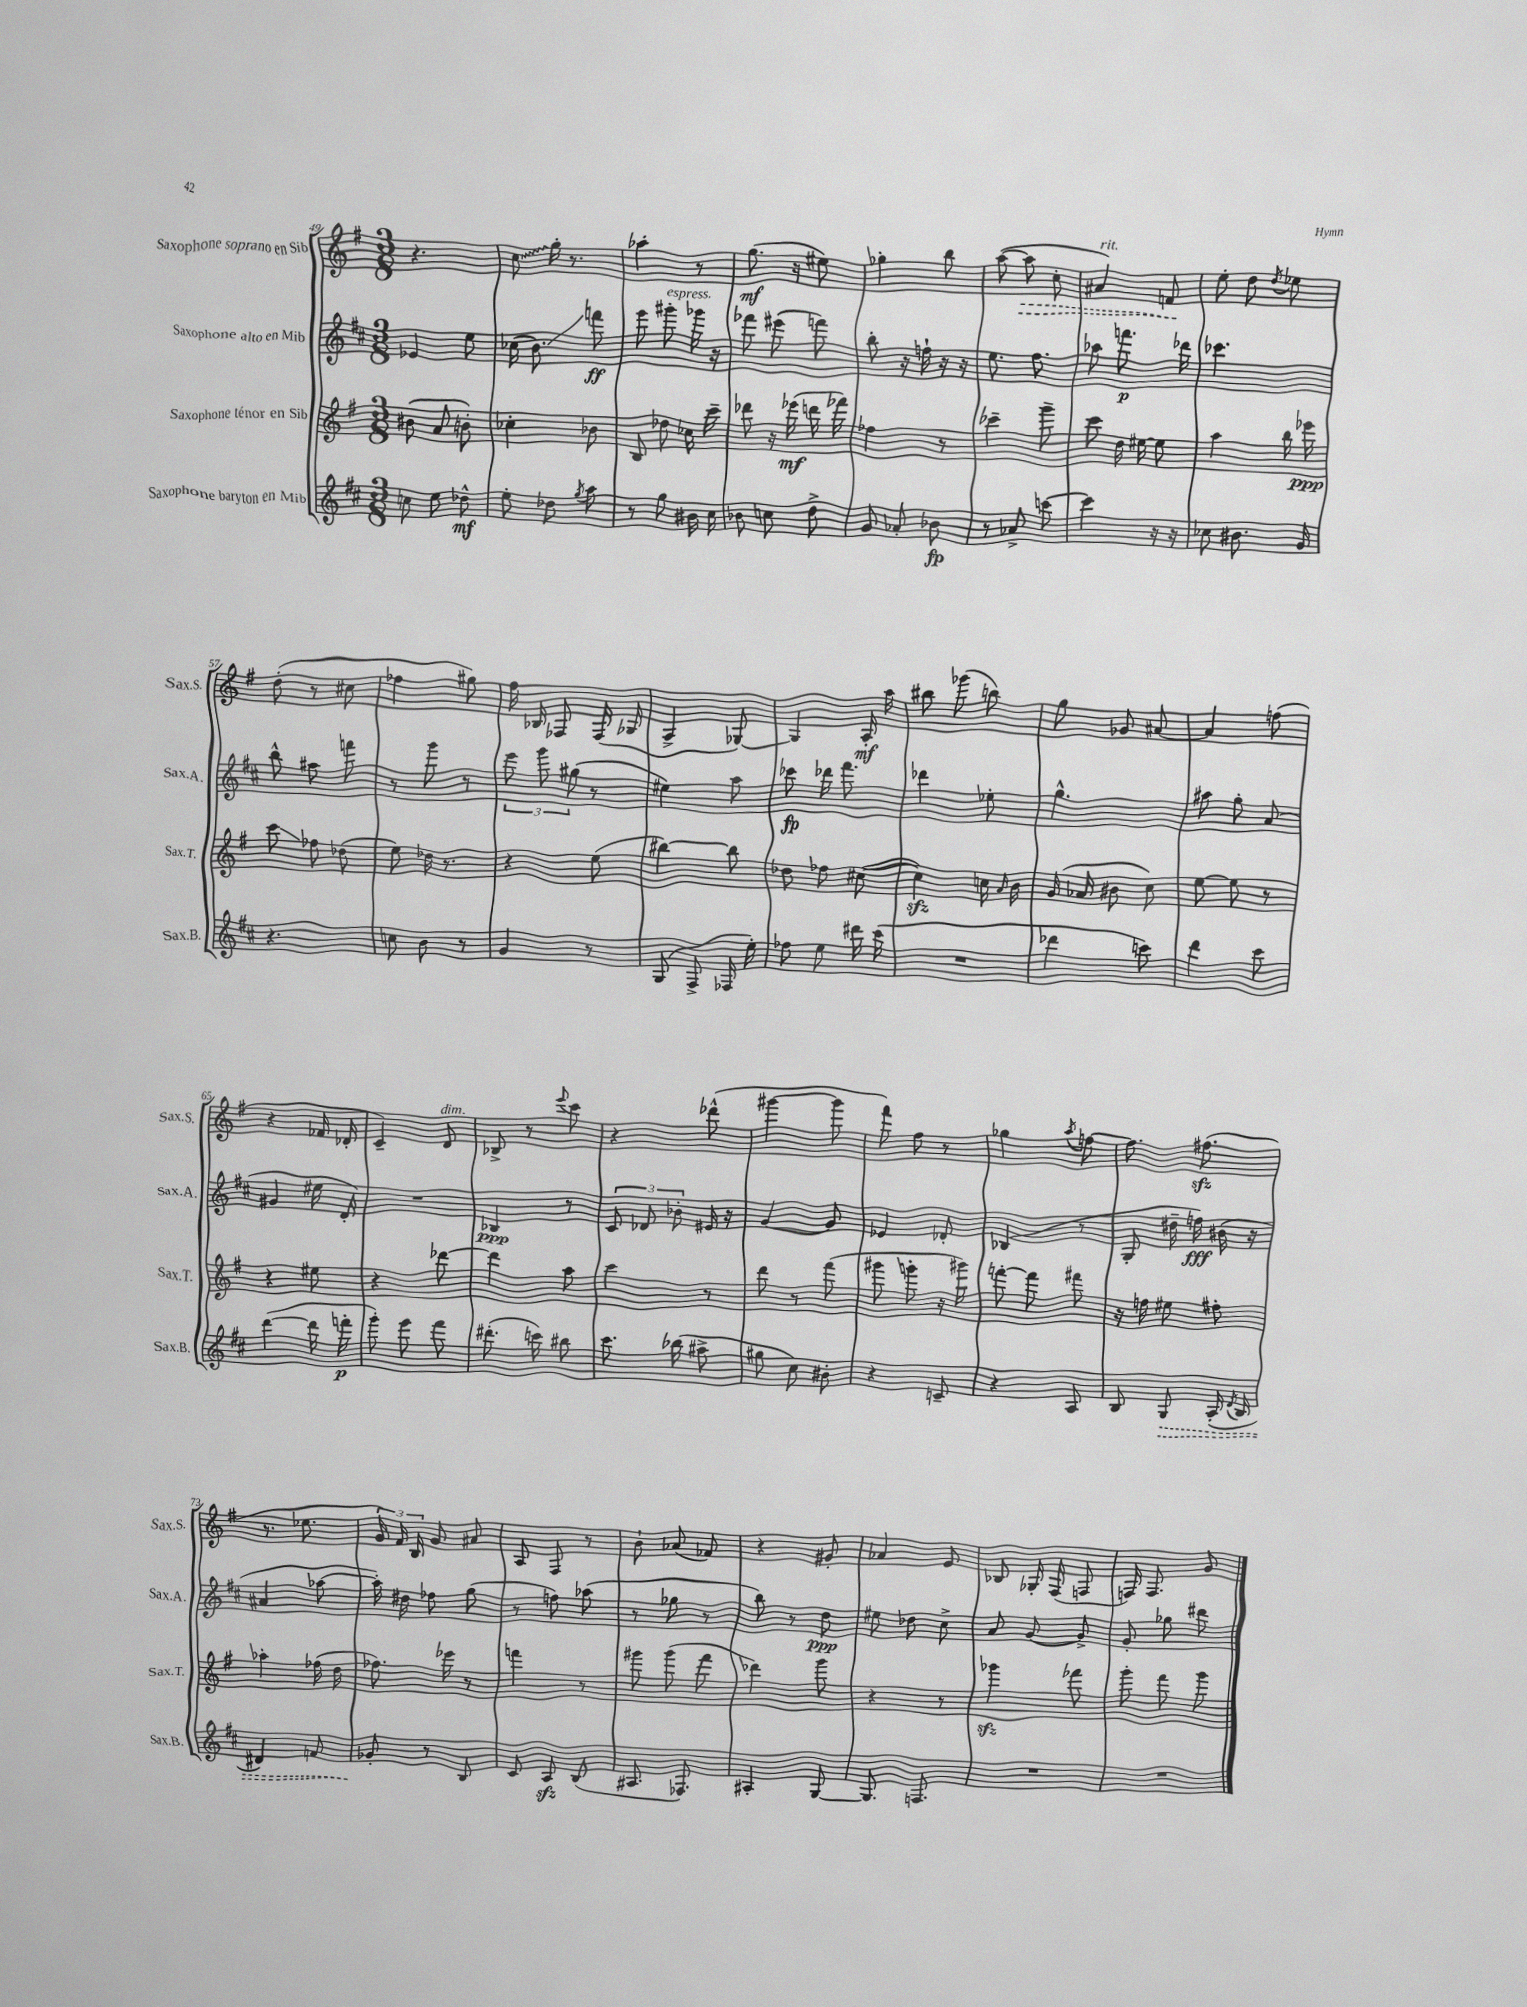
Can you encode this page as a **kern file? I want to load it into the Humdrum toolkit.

**kern	**kern	**kern	**kern
*staff4	*staff3	*staff2	*staff1
*clefG2	*clefG2	*clefG2	*clefG2
*k[f#c#]	*k[f#]	*k[f#c#]	*k[f#]
*M3/8	*M3/8	*M3/8	*M3/8
8cc	(8b#	4e-	4.r
8ee	8a	.	.
8dd-^^	8b')	8ee	.
=	=	=	=
8ee'	4cc-'	(16cc-	8cc
.	.	8.b)	.
8dd-	.	.	16gg'
.	.	.	8.r
8qgg	.	.	.
8aa	8b-	8fff	.
=	=	=	=
8r	8B	8eee	4aa-'
8gg	8dd-	8ggg#'	.
16b#	16cc-	16ggg-	8r
16cc#	16ccc~	16r	.
=	=	=	=
8b-	8ddd-	8fff-	(8.gg
8cc	16r	(8eee#	.
.	(16eee-	.	16r
8dd^	16ddd	8fff)	8ee#)
.	16fff-)	.	.
=	=	=	=
8g	4ff-	8bb'	4gg-'
8a-'	.	16r	.
.	.	16ff`	.
8b-	8r	16r	8bb
.	.	16r	.
=	=	=	=
8r	4ccc-~	8.ee	([8aa
8a-^	.	.	8aa]
.	.	8.ff#	.
[8ccc	8ggg~	.	8cc'
=	=	=	=
4ccc]	8ccc	8aa-	4a#)
.	16dd	8.fff	.
.	[16ee#	.	.
16r	8ee#]	.	8f
16r	.	16ddd-	.
=	=	=	=
8cc-	4aa	4.ccc-	8ee'
8.b#	.	.	8dd
.	.	.	8qdd
.	16bb	.	8ee-
16g	16eee-	.	.
=	=	=	=
4.r	8ccc	8bb^^	(8dd'
.	8ff-	8aa#	8r
.	(8dd-	8fff	8cc#
=	=	=	=
8cc	8ee)	8r	4ff-
8b	16dd-	8ggg	.
.	8.r	.	.
8r	.	8r	8gg#)
=	=	=	=
4g	4r	12eee	16ff#
.	.	.	16B-
.	.	12ggg	.
.	.	.	8F-
.	.	(12gg#	.
8r	(8ee	8r	(16F-
.	.	.	16G-
=	=	=	=
(8G	[4bb#)	4ee#)	4A^
8F#^	.	.	.
16F-	8bb#]	8aa	[8G-)
16ee')	.	.	.
=	=	=	=
8ff-	8dd-	8ccc-	4G-]
8ee	8ff-	16ddd-	.
.	.	8.fff#	.
16ddd#	([8cc#	.	16A'
(16ccc#	.	.	16aa
=	=	=	=
4.r	4cc#])	4ddd-	8bb#
.	.	.	(8ggg-
.	16cc	8ee-'	8bb)
.	16qqa	.	.
.	16b	.	.
=	=	=	=
4ddd-	(16g	4.gg^^	8gg
.	16a-	.	.
.	8b#	.	8g-
8ccc)	8cc)	.	[8a#
=	=	=	=
4ddd	[8ee	8aa#	4a#]
.	8ee]	8gg'	.
8ccc#	8r	(8a	(8ff
=	=	=	=
([4ddd	4r	4g#	4r
16ddd]	8ee#	16ee#	16f-
16fff'	.	16d')	16d-'
=	=	=	=
8ggg')	4r	4.r	4c~)
8eee	.	.	.
8fff#	[8ddd-	.	8d
=	=	=	=
(8.ddd#'	4ddd-]	4B-	8B-^
.	.	.	8r
16ccc)	.	.	.
.	.	.	8qqeee
8bb#	8aa	8r	8ccc
=	=	=	=
8.ccc#	4ccc	12c#	4r
.	.	12d-	.
.	.	12b-'	.
(16bb-	.	.	.
8aa#^	8r	16e#	(8ddd-^^
.	.	16r	.
=	=	=	=
8gg#	8ddd	[4g	[4ggg#
8cc#)	8r	.	.
8b#'	(8fff#	8g]	8ggg#]
=	=	=	=
4r	8ggg#	4e-	8fff#)
.	8ggg'	.	8ff#
8c~	16r	8d-'	8r
.	16ggg#)	.	.
=	=	=	=
4r	[8fff'	(4B-	4gg-
.	8fff]	.	.
.	.	.	8qaa
8A	8fff#	8r	[8ff
=	=	=	=
8B	16r	8G'	8.ff]
.	16ff	.	.
8G	8ee#	16dd#~	.
.	.	16ff)	(8.ff#
(16A'	8ff#'	(16b#	.
8qd	.	.	.
16B	.	16r	.
=	=	=	=
4d#)	4aa-'	4a#	8.r
.	.	.	8.ee-
8f	(16ff-	[8aa-	.
.	16dd	.	.
=	=	=	=
8g-'	8.ff-)	16aa-'])	24g)
.	.	.	24f#
.	.	16dd#	.
.	.	.	24B
8r	.	8ff-	8g
.	16eee-	.	.
8B	8r	(8gg	8a#
=	=	=	=
8c#	4fff	8r	8A
8A	.	8ff)	8F#
(8B	8r	(8aa-	8r
=	=	=	=
8.A#	8ggg#	8r	8b`
.	(8ggg#	8gg-	(8a-
8.F-)	.	.	.
.	8fff#	8r	8f-)
=	=	=	=
4A#'	4ddd-)	8bb)	4r
.	.	8r	.
[8G	8ggg	8dd	8g#'
=	=	=	=
8.G]	4r	8ee#	4a-
.	.	8dd-	.
8.F	.	.	.
.	8r	8cc#^	8e
=	=	=	=
4.r	4ggg-	8a	8B-
.	.	[8g	16G-'
.	.	.	(16F#
.	8fff-	8g^]	8F
=	=	=	=
4.r	8ggg'	8g'	16F)
.	.	.	8.F
.	8fff#	8gg-	.
.	8ggg	8ddd#	8g
==	==	==	==
*-	*-	*-	*-
